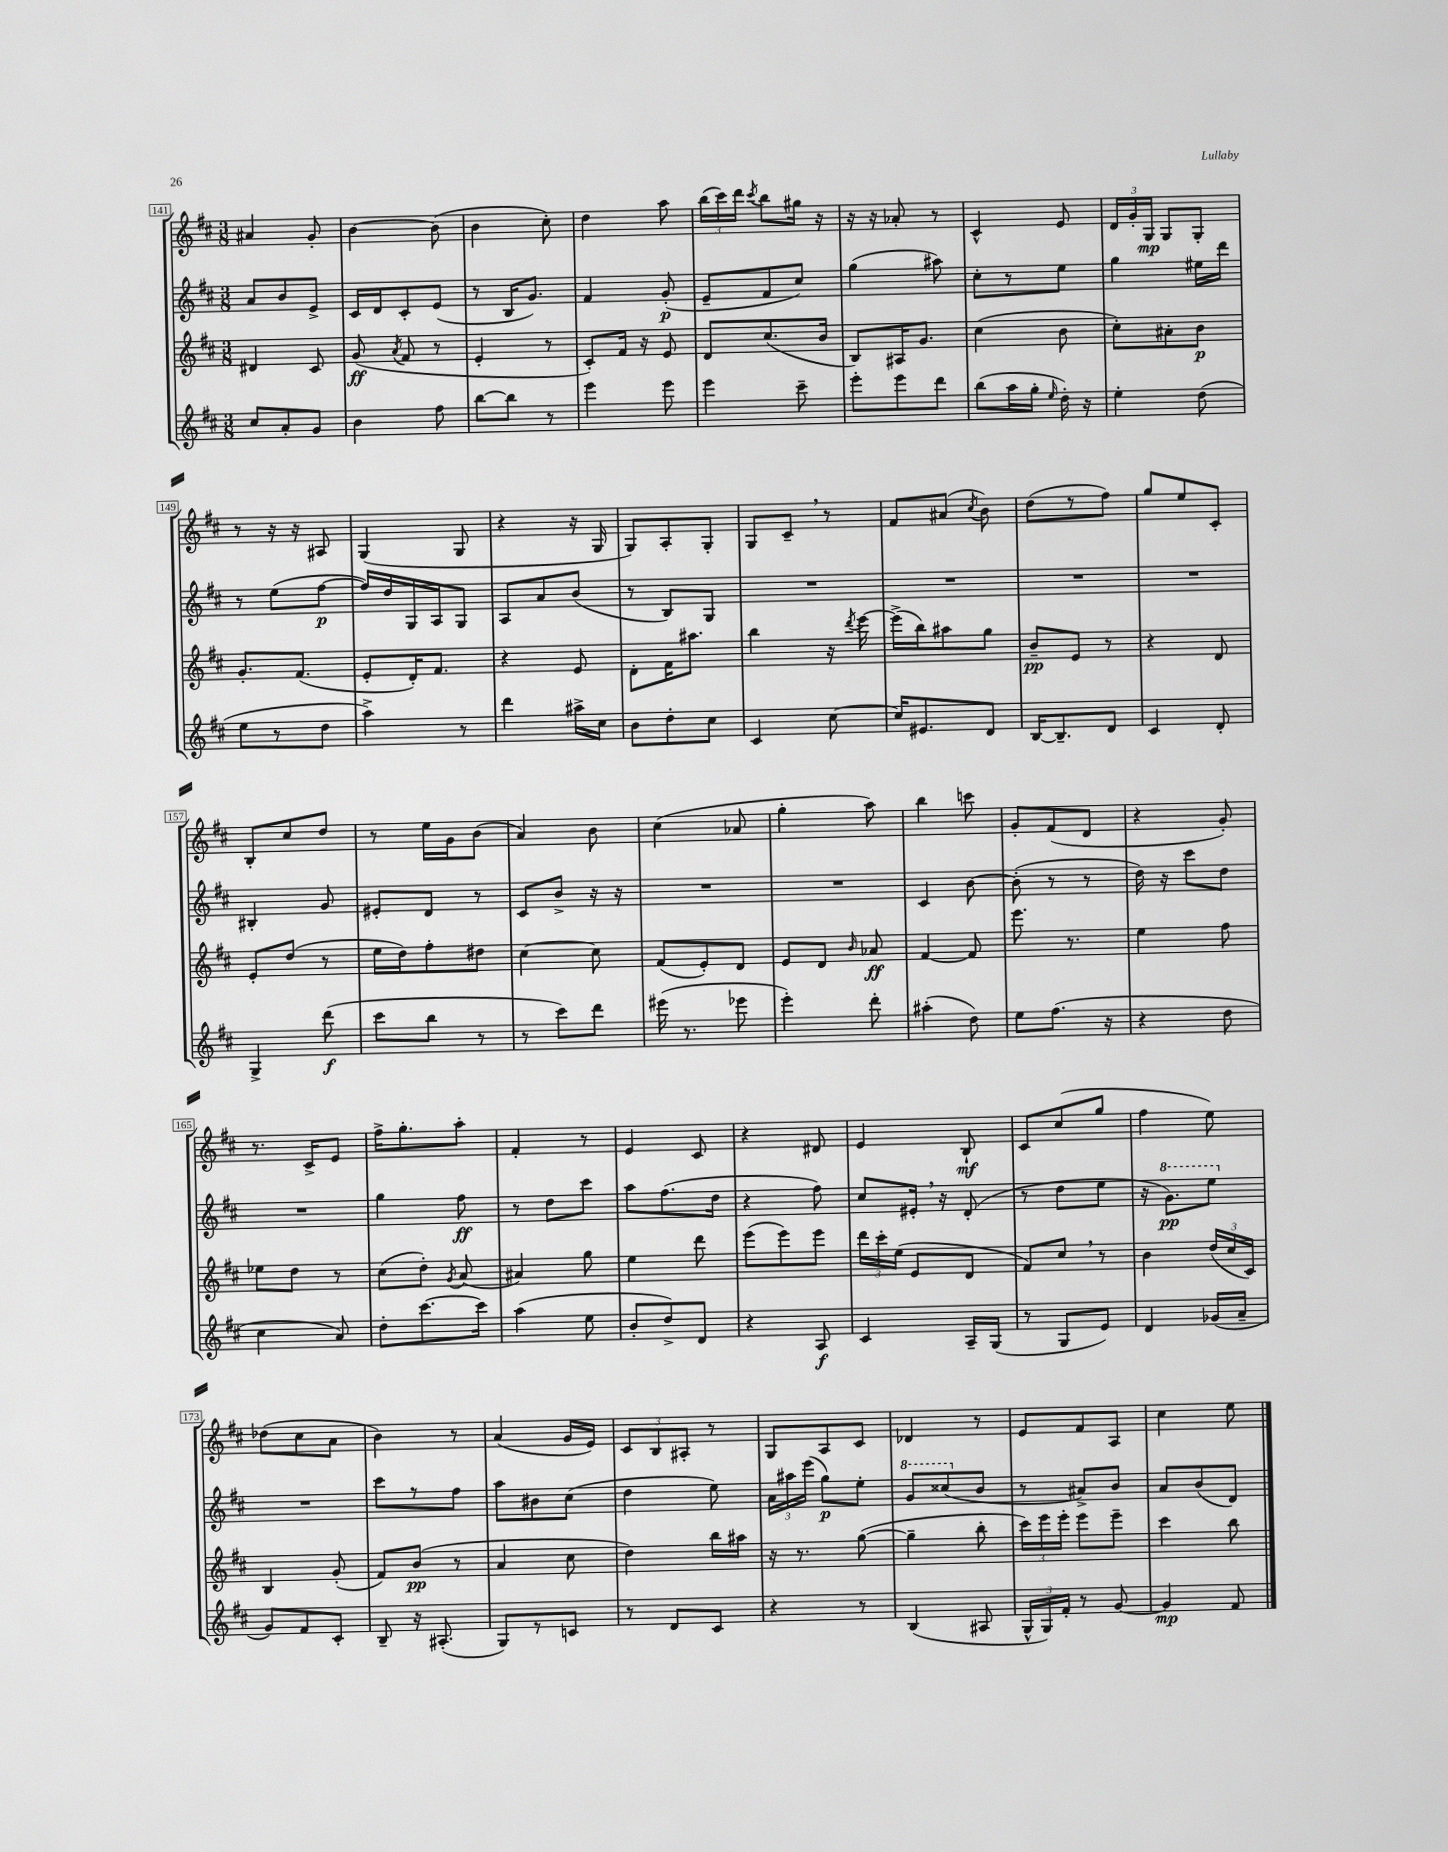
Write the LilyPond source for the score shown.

<<
\new StaffGroup <<
\new Staff = "s0" {
    \clef treble \key d \major \numericTimeSignature \time 3/8
    \autoBeamOff ais'4 g'8-. |
    b'4~ b'8( |
    b'4 cis''8-.) |
    d''4 a''8 |
    \tuplet 3/2 { b''16[( cis'''16) d'''16] } \acciaccatura { cis'''8 } b''8[ gis''16] r16 |
    r16 r16 aes'8-. r8 |
    cis'4-^ e'8 |
    \tuplet 3/2 { d'16[ g'16-. g16]\mp } g8[ g8]-. |
    r8 r16 r16 ais8 |
    g4( g8 |
    r4 r16 g16 |
    g8[) a8-. g8]-. |
    g8[ cis'8]-- \breathe r8 |
    fis'8[ ais'8]( \acciaccatura { cis''8 } b'8) |
    d''8[( r8 fis''8]) |
    g''8[ e''8 cis'8]-. |
    b8[-. cis''8 d''8] |
    r8 e''16[ g'16 b'8]( |
    a'4) b'8 |
    cis''4( aes'8 |
    g''4-. a''8) |
    b''4 c'''8 |
    g'8[-. fis'8( d'8] |
    r4 g'8-.) |
    r8. cis'16[-> e'8] |
    fis''16[-> g''8.-. a''8]-. |
    fis'4-. r8 |
    e'4 cis'8 |
    r4 dis'8 |
    e'4 b8-!\mf |
    cis'8[ cis''8( g''8] |
    fis''4 e''8) |
    des''8[( cis''8 a'8] |
    b'4) r8 |
    a'4( g'16[ e'16]) |
    \tuplet 3/2 { cis'8[ b8 ais8]-. } r8 |
    g8[ a8 cis'8] |
    des'4 r8 |
    e'8[ fis'8 a8] |
    cis''4 e''8 \bar "|." |
}
\new Staff = "s1" {
    \clef treble \key d \major \numericTimeSignature \time 3/8
    \autoBeamOff a'8[ b'8 e'8]-> |
    cis'16[ d'16 cis'8-. e'8]( |
    r8 b16[ g'8.]) |
    fis'4 g'8-.\p( |
    e'8[-- fis'8 cis''8]) |
    g''4( ais''8) |
    cis''8[-. r8 e''8] |
    g''4 eis''16[ d'''16] |
    r8 e''8[( fis''8]~\p |
    fis''16[) d''16 g16 a16 g8] |
    a8[ a'8 b'8]( |
    r8 b8[) g8] |
    R4. |
    R4. |
    R4. |
    R4. |
    bis4-. g'8 |
    eis'8[-. d'8] r8 |
    cis'8[ b'8]-> r16 r16 |
    R4. |
    R4. |
    cis'4 b'8~ |
    b'8-.( r8 r8 |
    d''16) r16 cis'''8[ d''8] |
    R4. |
    g''4 fis''8\ff |
    r8 d''8[ cis'''8] |
    a''8[ fis''8.( d''16] |
    r4 fis''8) |
    cis''8[ eis'16]-. \breathe r16 d'8-.( |
    r8 d''8[ e''8] |
    r16 \ottava #1 g''8.[\pp) e'''8] \ottava #0 |
    R4. |
    cis'''8[ r8 fis''8] |
    a''8[ bis'8 cis''8]( |
    d''4 e''8) |
    \tuplet 3/2 { a'16[ ais''16 e'''16]( } g''8[\p) e''8]-. |
    \ottava #1 g''8[ cisis'''8( \ottava #0 b'8] |
    r8 ais'8[->) b'8] |
    a'8[ b'8( d'8]) \bar "|." |
}
\new Staff = "s2" {
    \clef treble \key d \major \numericTimeSignature \time 3/8
    \autoBeamOff dis'4 cis'8 |
    g'8\ff( \acciaccatura { a'8 } fis'8 r8 |
    e'4-. r8 |
    cis'8[-.) fis'16] r16 e'8 |
    d'8[ cis''8.( b'16] |
    b8[) ais16 g'8.] |
    cis''4( b'8 |
    cis''8[-.) ais'8-. b'8]\p |
    g'8.[-. fis'8.]( |
    e'8[-. d'16-.) fis'8.] |
    r4 e'8 |
    d'8[-. fis'16 ais''8.] |
    b''4 r16 \acciaccatura { d'''8 } e'''16~ |
    e'''16[->( b''16) ais''8 g''8] |
    b'8[--\pp e'8] r8 |
    r4 d'8 |
    e'8[-. d''8]( r8 |
    e''16[ d''16) fis''8-. dis''8] |
    cis''4~ cis''8 |
    fis'8[( e'8-.) d'8] |
    e'8[ d'8] \grace { b'16 } aes'8\ff |
    fis'4~ fis'8 |
    e'''8. r8. |
    e''4 fis''8 |
    ees''8[ d''8] r8 |
    cis''8[( d''8]-.) \acciaccatura { g'8 } a'8( |
    ais'4) g''8 |
    e''4 d'''8 |
    e'''8[( e'''8) e'''8] |
    \tuplet 3/2 { d'''16[ cis'''16-. e''16]( } e'8[ d'8] |
    fis'8[) cis''8] \breathe r8 |
    b'4 \tuplet 3/2 { d''16[( cis''16 cis'16]) } |
    b4 g'8-.( |
    fis'8[) b'8]\pp( r8 |
    a'4 cis''8 |
    d''4) b''16[ ais''16] |
    r16 r8. g''8~( |
    g''4-- b''8-. |
    \tuplet 3/2 { cis'''16[) e'''16 e'''16]-. } e'''8[ e'''8]-- |
    cis'''4 b''8 \bar "|." |
}
\new Staff = "s3" {
    \clef treble \key d \major \numericTimeSignature \time 3/8
    \autoBeamOff cis''8[ a'8-. g'8] |
    b'4 fis''8 |
    b''8[~ b''8] r8 |
    e'''4 e'''8 |
    e'''4 cis'''8-- |
    e'''8[-. e'''8 d'''8] |
    b''8[( a''16 g''16]-. \grace { e''16 } d''16-.) r16 |
    e''4-. d''8( |
    e''8[ r8 d''8] |
    a''4->) r8 |
    d'''4 ais''16[-> cis''16] |
    b'8[ d''8-. cis''8] |
    cis'4 cis''8~ |
    cis''16[ eis'8. d'8] |
    b16[~ b8.-- d'8] |
    cis'4 d'8-. |
    g4-> d'''8\f( |
    cis'''8[ b''8] r8 |
    r8 cis'''8[) d'''8] |
    eis'''16( r8. ees'''8 |
    e'''4-.) d'''8-. |
    ais''4-.( d''8) |
    e''8[ fis''8.]( r16 |
    r4 d''8 |
    cis''4 a'8) |
    d''8[-. cis'''8.~ cis'''16] |
    a''4( e''8 |
    b'8[-. d''8->) d'8] |
    r4 a8\f |
    cis'4 a16[-- g16]( |
    r8 g8[ e'8]) |
    d'4 ges'16[( a'16]-- |
    g'8[) fis'8 cis'8]-. |
    b8-- r16 ais8.-.( |
    g8[) r8 c'8] |
    r8 d'8[ cis'8] |
    r4 r8 |
    b4( ais8 |
    \tuplet 3/2 { g16[-^ g16) fis'16]-. } r8 g'8~ |
    g'4\mp fis'8 \bar "|." |
}
>>
>>
\layout { \context { \Score currentBarNumber = #141 \override BarNumber.stencil = #(make-stencil-boxer 0.1 0.3 ly:text-interface::print) } }
